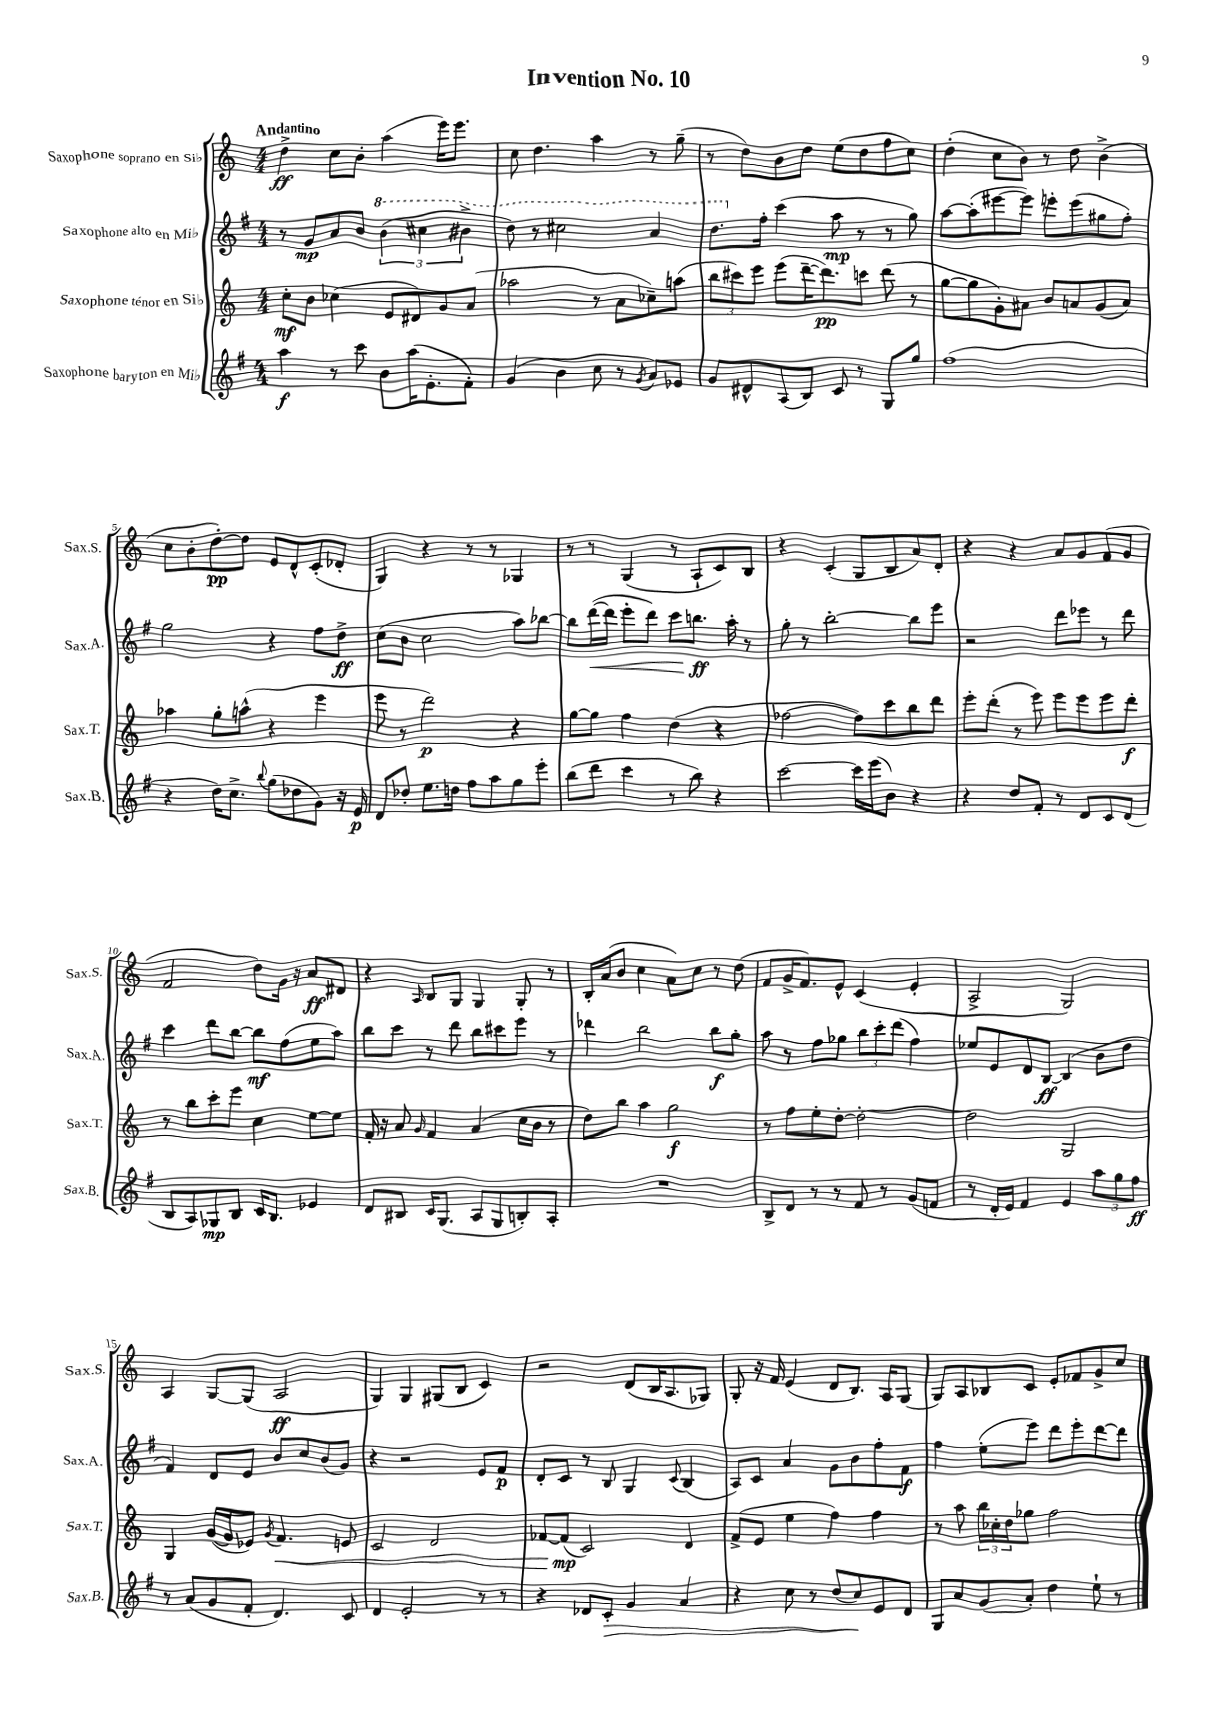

**kern	**dynam	**kern	**dynam	**kern	**dynam	**kern	**dynam
*part4	*part4	*part3	*part3	*part2	*part2	*part1	*part1
*staff4	*staff4	*staff3	*staff3	*staff2	*staff2	*staff1	*staff1
*I"Saxophone baryton en Mi♭	*	*I"Saxophone ténor en Si♭	*	*I"Saxophone alto en Mi♭	*	*I"Saxophone soprano en Si♭	*
*I'Sax.B.	*	*I'Sax.T.	*	*I'Sax.A.	*	*I'Sax.S.	*
*clefG2	*	*clefG2	*	*clefG2	*	*clefG2	*
*k[f#]	*	*k[]	*	*k[f#]	*	*k[]	*
*M4/4	*	*M4/4	*	*M4/4	*	*M4/4	*
=1	=1	=1	=1	=1	=1	=1	=1
!	!	!	!	!	!	!LO:TX:a:B:t=Andantino	!
4aa\	f	8cc'\L	mf	8r	.	4dd^\	ff
.	.	8b\J	.	8g/L	mp	.	.
8r	.	(4cc-X\	.	8a/	.	8cc\L	.
8ccc\	.	.	.	8b/J	.	8b'\J	.
*	*	*	*	*8va	*	*	*
8b\L	.	8e/L	.	(6bb\	.	(4aa\	.
(16aa\K	.	8d#X/)	.	.	.	.	.
.	.	.	.	6ccc#X\	.	.	.
8.e'\	.	.	.	.	.	.	.
.	.	8g/	.	.	.	16eee\KL)	.
.	.	.	.	.	.	8.eee\J	.
.	.	.	.	6bb#X^\	.	.	.
8f#'\J)	.	(8a/J	.	.	.	.	.
=2	=2	=2	=2	=2	=2	=2	=2
(4g/	.	2aa-X\	.	8ddd\)	.	8cc\	.
.	.	.	.	8r	.	4.dd\	.
4b\	.	.	.	2ccc#X\	.	.	.
8cc\	.	8r	.	.	.	4aa\	.
8r	.	8a\L	.	.	.	.	.
8qg/	.	.	.	.	.	.	.
8a/L)	.	8cc-X~\)	.	4aa/	.	8r	.
8e-X/J	.	(8aan\J	.	.	.	(8gg~\	.
=3	=3	=3	=3	=3	=3	=3	=3
8g/L	.	12bb\L	.	8.ddd\L	.	8r	.
.	.	12ccc#X\)	.	.	.	.	.
8d#X^^/	.	.	.	.	.	8dd\L)	.
.	.	12eee\J	.	.	.	.	.
*	*	*	*	*X8va	*	*	*
.	.	.	.	16ff#'\Jk	.	.	.
(8A/	.	(8eee\L	.	(4ccc\	.	8b\	.
8B/J)	.	[16ddd~\K	.	.	.	8dd\J	.
.	.	8.ddd\])	pp	.	.	.	.
8c/	.	.	.	8aa\	mp	(8ee\L	.
8r	.	8cccn\J	.	8r	.	8dd\	.
8G/L	.	(8ddd\	.	8r	.	8ff\	.
8gg/J	.	8r	.	8gg\)	.	8cc\J)	.
=4	=4	=4	=4	=4	=4	=4	=4
(1ff#	.	[8gg\L	.	[8aa\L	.	(4dd'\	.
.	.	8gg\]	.	(8aa'\]	.	.	.
.	.	8g'\)	.	[8eee#X\	.	8cc\L	.
.	.	8a#X\J	.	8eee#\J])	.	8b\J)	.
.	.	8b/L	.	8eeen'\L	.	8r	.
.	.	8an/	.	(8eee\	.	8dd\	.
.	.	(8g/	.	8gg#X\	.	(4b^\	.
.	.	8a/J)	.	8ff#'\J)	.	.	.
!!LO:LB:g=z
=5	=5	=5	=5	=5	=5	=5	=5
4r	.	4aa-X\	.	2gg\	.	8cc\L	.
.	.	.	.	.	.	8b'\	.
16dd\KL)	.	8gg'\L	.	.	.	[8dd'\)	pp
8.cc^\J	.	.	.	.	.	.	.
.	.	(8aan^^\J	.	.	.	8dd\J]	.
8qqbb/	.	.	.	.	.	.	.
(8gg\L	.	4r	.	4r	.	8e/L	.
8dd-X\	.	.	.	.	.	8d^^/	.
8g\J)	.	4eee\	.	8ff#\L	.	(8c'/	.
16r	.	.	.	8dd^\J	ff	8d-X'/J	.
16e/	p	.	.	.	.	.	.
=6	=6	=6	=6	=6	=6	=6	=6
8d/L	.	8eee\	.	(8cc\L	.	4G/)	.
8dd-X'/J	.	8r	.	8b\J	.	.	.
8.ee\L	.	2ddd\)	p	2cc\	.	4r	.
16ddn\Jk	.	.	.	.	.	.	.
8ff#\L	.	.	.	.	.	8r	.
8aa\	.	.	.	.	.	8r	.
8gg\	.	4r	.	8aa\L)	.	4G-X/	.
8eee'\J	.	.	.	[8bb-X\J	.	.	.
=7	=7	=7	=7	=7	=7	=7	=7
(8bb\L	.	[8gg\L	.	8bb-\L]	.	8r	.
!	!	!	!	!	!LO:HP:b	!	!
8ddd\J	.	8gg\J]	.	([16ddd\L	<	8r	.
.	.	.	.	16ddd\JJ]	.	.	.
4ccc\	.	4ff\	.	8eee'\L	.	(4G/	.
.	.	.	.	8ddd\J)	.	.	.
8r	.	(4dd\	.	8ccc\L	.	8r	.
8bb\)	.	.	.	8.bbn\J	ff	8A`/L	.
4r	.	4r	.	.	.	8c/)	.
.	.	.	.	16aa'\	[	.	.
.	.	.	.	8r	.	8B/J	.
=8	=8	=8	=8	=8	=8	=8	=8
[2ccc\	.	[2ff-X\	.	8gg'\	.	4r	.
.	.	.	.	8r	.	.	.
.	.	.	.	[2bb'\	.	(4c'/	.
16ccc\LL]	.	8ff-\L])	.	.	.	8G/L	.
(16eee\J	.	.	.	.	.	.	.
8b\J)	.	8ccc\	.	.	.	8B/	.
4r	.	8bb\	.	8bb\L]	.	8a/)	.
.	.	8ddd\J	.	8eee\J	.	8d'/J	.
=9	=9	=9	=9	=9	=9	=9	=9
4r	.	8eee'\L	.	2r	.	4r	.
.	.	(8ddd'\J	.	.	.	.	.
8dd/L	.	8r	.	.	.	4r	.
8f#'/J	.	8eee\)	.	.	.	.	.
8r	.	8eee\L	.	8ddd\L	.	8a/L	.
8d/L	.	8eee\	.	8eee-X\J	.	8g/	.
8c/	.	8eee\	.	8r	.	(8f/	.
(8d/J	.	8ddd'\J	f	8ddd\	.	8g/J	.
!!LO:LB:g=z
=10	=10	=10	=10	=10	=10	=10	=10
8B/L	.	8r	.	4ccc\	.	2f/	.
8A/)	.	8bb\L	.	.	.	.	.
8G-X/	mp	8ccc'\	.	8ddd\L	.	.	.
8B/J	.	8eee\J	.	[8bb\J	.	.	.
16c/KL	.	4cc\	.	8bb\L]	mf	8dd\L)	.
8.B/J	.	.	.	.	.	.	.
.	.	.	.	(8ff#\	.	16g\Jk	.
.	.	.	.	.	.	16r	.
4e-X/	.	[8ee\L	.	8ee\	.	8a/L	ff
.	.	8ee\J]	.	8aa\J)	.	8d#X/J	.
=11	=11	=11	=11	=11	=11	=11	=11
8d/L	.	16f'/	.	8bb\L	.	4r	.
.	.	16r	.	.	.	.	.
8B#X/J	.	8a/	.	8ccc\J	.	.	.
.	.	16qqg/	.	.	.	16qqA/	.
16c/KL	.	4f/	.	8r	.	8B/L	.
(8.G/J	.	.	.	.	.	.	.
.	.	.	.	8ddd\	.	8G/J	.
8A/L	.	(4a/	.	8bb\L	.	4G/	.
8G/	.	.	.	8ccc#X\	.	.	.
8Bn'/)	.	16cc\LL	.	8eee\J	.	8G'/	.
.	.	16b\JJ	.	.	.	.	.
8A'/J	.	8r	.	8r	.	8r	.
=12	=12	=12	=12	=12	=12	=12	=12
1r	.	8dd\L)	.	4ddd-X\	.	16B'/LL	.
.	.	.	.	.	.	(16a/J	.
.	.	8bb\J	.	.	.	8b/J	.
.	.	4aa\	.	2bb\	.	4cc\	.
.	.	2gg\	f	.	.	8a\L)	.
.	.	.	.	.	.	8cc\J	.
.	.	.	.	8bb\L	f	8r	.
.	.	.	.	8gg'\J	.	(8dd\	.
=13	=13	=13	=13	=13	=13	=13	=13
8B^/L	.	8r	.	8aa\	.	8f/L	.
8d/J	.	8ff\L	.	8r	.	16g^/K	.
.	.	.	.	.	.	8.f/)	.
8r	.	8ee'\	.	8ff#\L	.	.	.
8r	.	[8dd'\J	.	8gg-X\J	.	8e^^/J	.
8f#/	.	2dd'\_	.	12bb\L	.	(4c/	.
.	.	.	.	12ccc'\	.	.	.
8r	.	.	.	.	.	.	.
.	.	.	.	(12ddd\J	.	.	.
(8g/L	.	.	.	4ff#\)	.	4e'/	.
8fn/J	.	.	.	.	.	.	.
=14	=14	=14	=14	=14	=14	=14	=14
8r	.	2dd\]	.	8ee-X/L	.	2A^/	.
16d'/LL	.	.	.	8e/	.	.	.
16e/JJ)	.	.	.	.	.	.	.
4f#/	.	.	.	8d/	.	.	.
.	.	.	.	[8B/J	ff	.	.
4e/	.	2G/	.	(4B/]	.	2G/)	.
12aa\L	.	.	.	8b\L	.	.	.
12gg\	.	.	.	.	.	.	.
.	.	.	.	8dd\J	.	.	.
12ff#\J	ff	.	.	.	.	.	.
!!LO:LB:g=z
=15	=15	=15	=15	=15	=15	=15	=15
8r	.	4G/	.	4f#/)	.	4A/	.
(8a/L	.	.	.	.	.	.	.
8g/	.	([16g/LL	.	8d/L	.	[8G/L	.
.	.	16g/J]	.	.	.	.	.
8f#'/J	.	8e-X/J)	.	8e/J	.	(8G/J]	.
.	.	8qg/	.	.	.	.	.
!	!	!	!LO:HP:b	!	!	!	!
4.d/)	.	4.f/	<	8b/L	.	2A/	ff
.	.	.	.	8cc/	.	.	.
.	.	.	.	(8b/	.	.	.
8c/	.	8en/	.	8g/J)	.	.	.
=16	=16	=16	=16	=16	=16	=16	=16
4d/	.	2c/	.	4r	.	4G/)	.
2e'/	.	.	.	2r	.	4G/	.
.	.	2d/	.	.	.	(8G#X/L	.
.	.	.	.	.	.	8B/J	.
8r	.	.	.	8e/L	.	4c/)	.
8r	.	.	.	8f#/J	p	.	.
=17	=17	=17	=17	=17	=17	=17	=17
4r	.	[8f-X/L	.	8d'/L	.	2r	.
.	.	(8f-/J]	mp	8c/J	.	.	.
8d-X/L	.	2c/)	[	8r	.	.	.
!	!LO:HP:b	!	!	!	!	!	!
8c'/J	>	.	.	8B/	.	.	.
4g/	.	.	.	4G/	.	(8d/L	.
.	.	.	.	.	.	16B/K	.
.	.	.	.	.	.	8.A/	.
.	.	.	.	8qqc/	.	.	.
4a/	.	4d/	.	(4B/	.	.	.
.	.	.	.	.	.	8G-X/J)	.
=18	=18	=18	=18	=18	=18	=18	=18
4r	.	(8f^/L	.	8A/L)	.	8G'/	.
.	.	8e/J	.	8c/J	.	16r	.
.	.	.	.	.	.	16f/	.
8cc\	.	4ee\	.	4a/	.	(4e/	.
8r	.	.	.	.	.	.	.
(8dd/L	.	4ff\)	.	8g\L	.	8d/L	.
8cc/)	.	.	.	8b\	.	8.B/J)	.
8e/	]	4ff\	.	8ff#'\	.	.	.
.	.	.	.	.	.	16A/KL	.
8d/J	.	.	.	8f#\J	f	(8G/J	.
=19	=19	=19	=19	=19	=19	=19	=19
8G/L	.	8r	.	4ff#\	.	8G/L)	.
8a/	.	8aa\	.	.	.	8A/	.
(8g/	.	24bb\LL	.	(8ee'\L	.	8B-X/	.
.	.	24cc-X'\	.	.	.	.	.
.	.	24dd\J	.	.	.	.	.
8a'/J)	.	8gg-X\J	.	8eee\J)	.	8c/J	.
4dd\	.	2ff\	.	8ddd\L	.	8e'/L	.
.	.	.	.	8eee'\	.	8f-X/	.
8ee`\	.	.	.	[8ddd\	.	8g^/	.
8r	.	.	.	8ddd\J]	.	8cc/J	.
==	==	==	==	==	==	==	==
*-	*-	*-	*-	*-	*-	*-	*-
